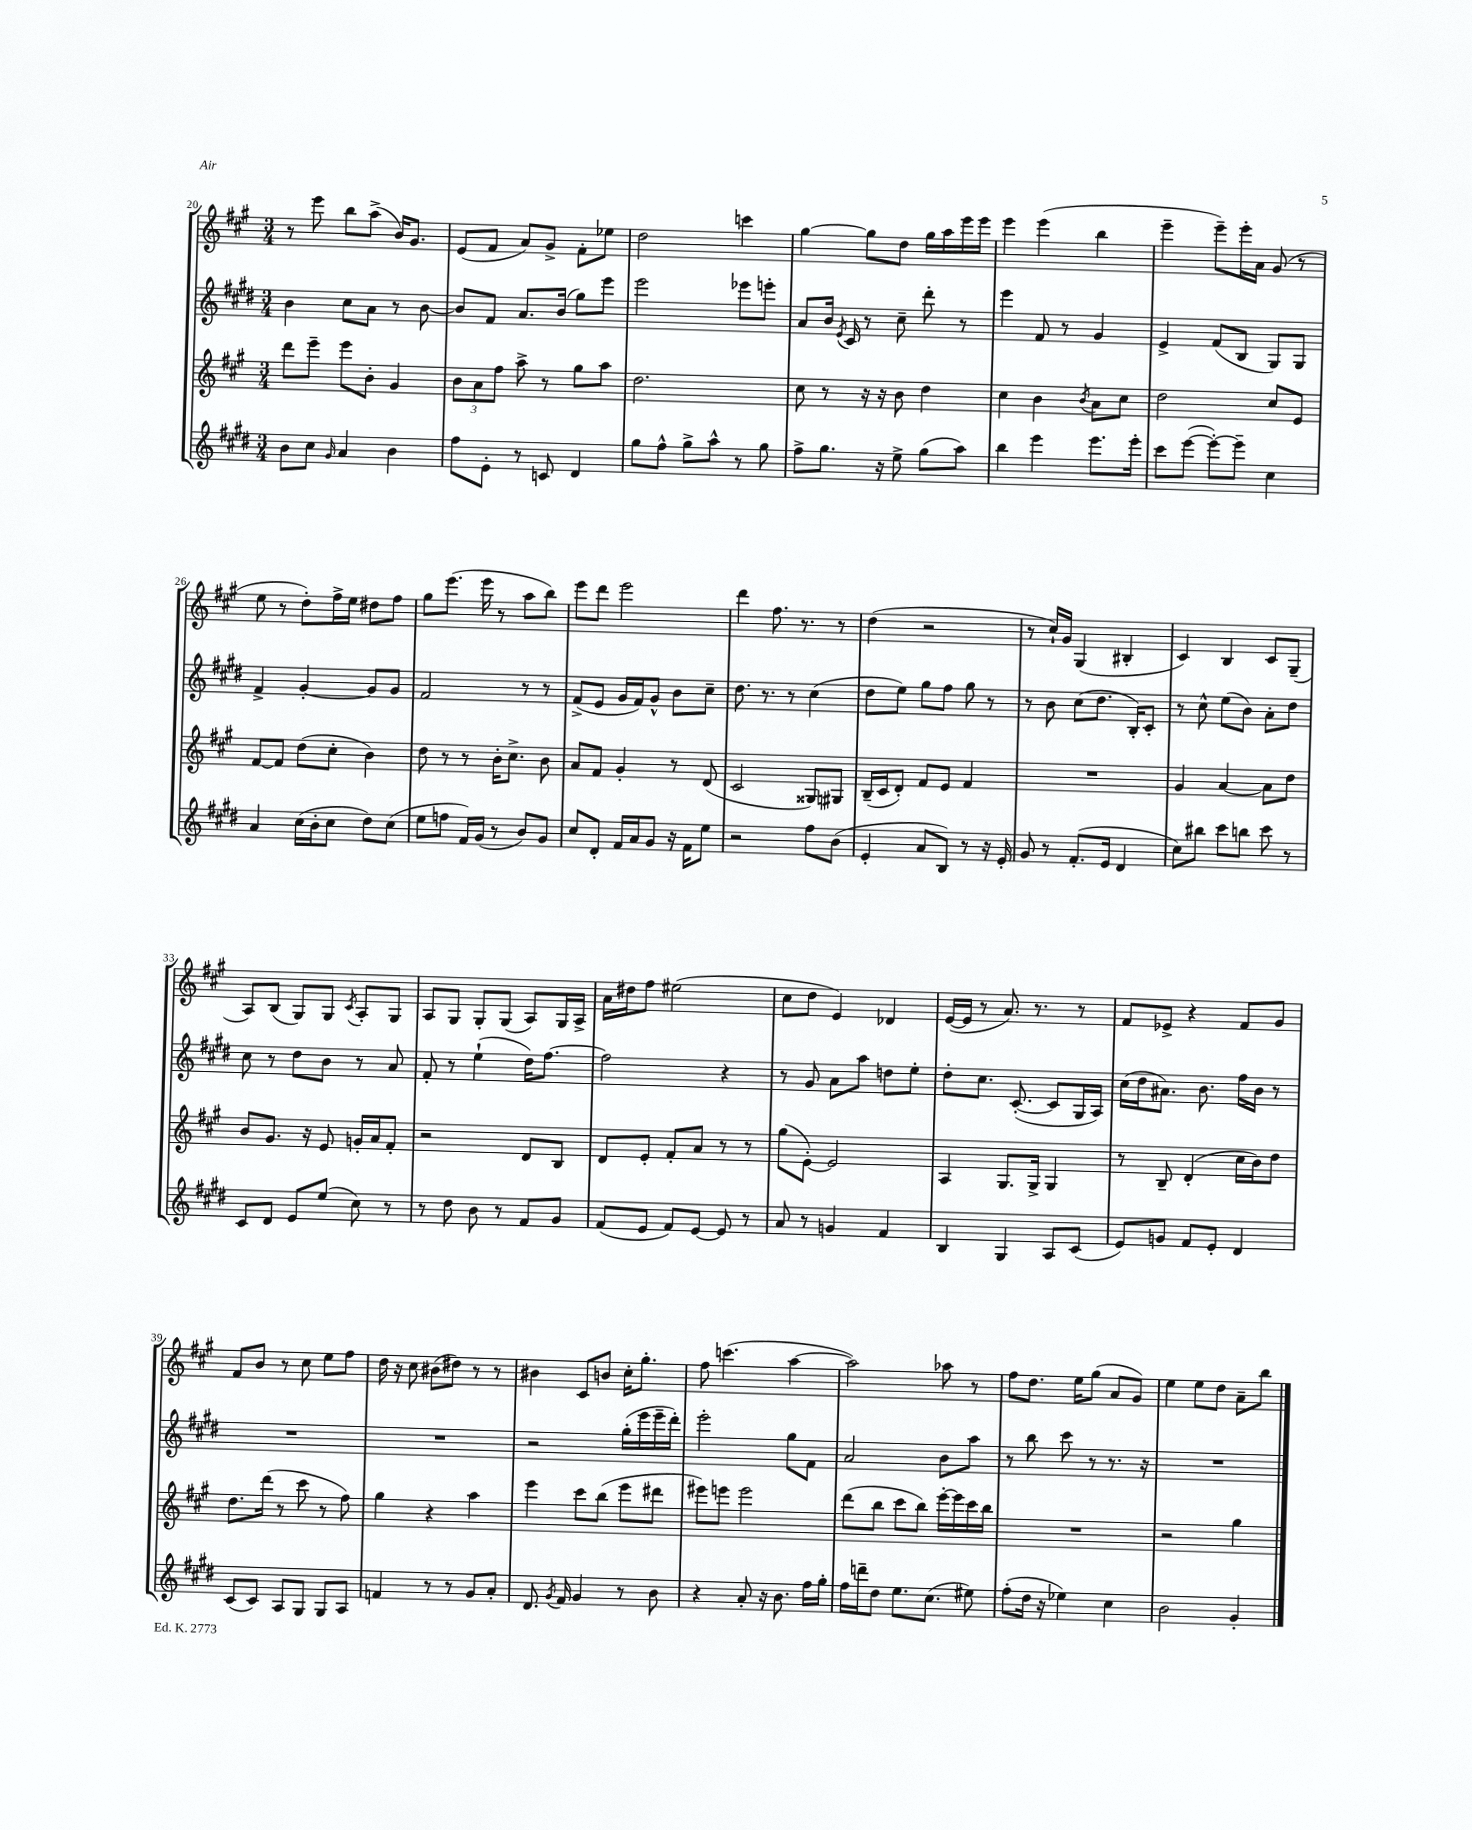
<<
\new StaffGroup <<
\new Staff = "s0" {
    \clef treble \key a \major \numericTimeSignature \time 3/4
    \autoBeamOff r8 e'''8 b''8[ a''8]->( b'16[) gis'8.] |
    e'8[( fis'8] a'8[) gis'8]-> fis'8[-. ees''8] |
    d''2 c'''4 |
    gis''4~ gis''8[ d''8] gis''16[ a''16 e'''16 e'''16] |
    e'''4 e'''4( b''4 |
    e'''4-- e'''8[--) e'''16-. a'16] gis'8( r8 |
    e''8 r8 d''8[-.) fis''16-> e''16] dis''8[ fis''8] |
    gis''8[ e'''8.]( e'''16 r8 a''8[ b''8]) |
    e'''8[ d'''8] e'''2 |
    d'''4 fis''8. r8. r8 |
    d''4( r2 |
    r8 cis''16[-!) gis'16] gis4( bis4-. |
    cis'4) b4 cis'8[ gis8]--( |
    a8[) b8]( gis8[) gis8] \acciaccatura { cis'8 } a8[-. gis8] |
    a8[ gis8] gis8[-. gis8]( a8[) gis16 a16]-> |
    a'16[ dis''16 fis''8] eis''2( |
    cis''8[ d''8] e'4) des'4 |
    e'16[~( e'16] r8 a'8.) r8. r8 |
    fis'8[ ees'8]-> r4 fis'8[ gis'8] |
    fis'8[ b'8] r8 cis''8 e''8[ fis''8] |
    d''16 r16 cis''8 bis'8[( dis''8]) r8 r8 |
    bis'4 cis'8[ b'8] cis''16[-. gis''8.]-. |
    fis''8 c'''4.( a''4~ |
    a''2) aes''8 r8 |
    fis''8[ d''8.] e''16[ gis''8]( a'8[ gis'8]) |
    e''4 e''8[ d''8] a'8[-- b''8] \bar "|." |
}
\new Staff = "s1" {
    \clef treble \key e \major \numericTimeSignature \time 3/4
    \autoBeamOff b'4 cis''8[ a'8] r8 b'8~ |
    b'8[ fis'8] a'8.[ b'16]( gis''8[) e'''8] |
    e'''2 ees'''8[ e'''8]-. |
    a'8[ b'16] \acciaccatura { e'8 } cis'16 r8 cis''8-- dis'''8-. r8 |
    e'''4 fis'8 r8 gis'4 |
    e'4-> fis'8[( b8] gis8[) gis8] |
    fis'4-> gis'4~-. gis'8[ gis'8] |
    fis'2 r8 r8 |
    fis'8[->( e'8] gis'16[ fis'16) gis'8]-^ b'8[ cis''8]-- |
    dis''8. r8. r8 cis''4( |
    dis''8[ e''8]) gis''8[ fis''8] gis''8 r8 |
    r8 b'8 cis''8[( dis''8.] b16[-.) cis'8]-. |
    r8 cis''8-^ e''8[( b'8]) a'8[-. dis''8] |
    cis''8 r8 dis''8[ b'8] r8 a'8 |
    fis'8-. r8 e''4-!( dis''16[) fis''8.]~ |
    fis''2 r4 |
    r8 gis'8 a'8[ a''8] d''8[ e''8]-. |
    dis''8[-. cis''8.] cis'8.~-.( cis'8[ gis16 a16]) |
    cis''16[( dis''16 ais'8.]) b'8. fis''16[ b'16] r8 |
    R2. |
    R2. |
    r2 gis''16[-.( e'''16 e'''16-- dis'''16]-.) |
    e'''2-. gis''8[ fis'8] |
    a'2 b'8[ a''8] |
    r8 b''8 cis'''8 r8 r8. r16 |
    R2. \bar "|." |
}
\new Staff = "s2" {
    \clef treble \key a \major \numericTimeSignature \time 3/4
    \autoBeamOff d'''8[ e'''8]-- e'''8[ b'8]-. gis'4 |
    \tuplet 3/2 { b'8[ a'8 fis''8] } a''8-> r8 gis''8[ a''8] |
    d''2. |
    cis''8 r8 r16 r16 b'8 d''4 |
    cis''4 b'4 \acciaccatura { b'8 } a'8[ cis''8] |
    d''2 cis''8[ e'8] |
    fis'8[~ fis'8] d''8[( cis''8]-. b'4) |
    d''8 r8 r8 b'16[-. cis''8.]-> b'8 |
    a'8[ fis'8] gis'4-. r8 d'8( |
    cis'2 gisis8[) gis8] |
    b16[--( cis'16 d'8]-.) fis'8[ e'8] fis'4 |
    R2. |
    gis'4 a'4~ a'8[ d''8] |
    b'8[ gis'8.] r16 e'8 g'16[-. a'16 fis'8]-. |
    r2 d'8[ b8] |
    d'8[ e'8]-. fis'8[-. a'8] r8 r8 |
    gis''8[( e'8]~-.) e'2 |
    a4 gis8.[ gis16]-> gis4 |
    r8 b8-- d'4-.( cis''16[ b'16) d''8] |
    d''8.[ d'''16]( r8 cis'''8 r8 fis''8) |
    gis''4 r4 a''4 |
    e'''4 cis'''8[ b''8]( e'''8[ dis'''8] |
    eis'''8[) e'''8] e'''2 |
    d'''8[( b''8] cis'''8[ b''8]) e'''16[~-. e'''16 cis'''16 b''16] |
    R2. |
    r2 gis''4 \bar "|." |
}
\new Staff = "s3" {
    \clef treble \key e \major \numericTimeSignature \time 3/4
    \autoBeamOff b'8[ cis''8] \grace { gis'16 } a'4 b'4 |
    fis''8[ e'8]-. r8 c'8 dis'4 |
    gis''8[ fis''8]-^ gis''8[-> a''8]-^ r8 gis''8 |
    fis''8[-> gis''8.] r16 e''8-> gis''8[( a''8]) |
    b''4 e'''4 e'''8.[ e'''16]-. |
    cis'''8[ e'''8]~( e'''8[~-.) e'''8]-- cis''4 |
    a'4 cis''16[( b'16-. cis''8] dis''8[) cis''8]( |
    e''8[ f''8] fis'16[) gis'16]( r8 b'8[) gis'8] |
    cis''8[ dis'8]-. fis'16[ a'16 gis'8] r16 fis'16[ e''8] |
    r2 fis''8[ b'8]( |
    e'4-. a'8[ b8]) r8 r16 e'16-. |
    gis'8 r8 fis'8.[-.( e'16] dis'4 |
    cis''8[) bis''8] cis'''8[ b''8] cis'''8 r8 |
    cis'8[ dis'8] e'8[ e''8]( cis''8) r8 |
    r8 dis''8 b'8 r8 fis'8[ gis'8] |
    fis'8[( e'8] fis'8[) e'8]~ e'8 r8 |
    a'8 r8 g'4 fis'4 |
    b4 gis4 a8[ cis'8]( |
    e'8[) g'8] fis'8[ e'8]-. dis'4 |
    cis'8[( cis'8]) a8[ gis8] gis8[ a8] |
    f'4 r8 r8 gis'8[ a'8]-. |
    dis'8. \acciaccatura { gis'8 } fis'16 gis'4 r8 b'8 |
    r4 a'8-. r16 b'8. fis''16[ gis''16]-. |
    fis''16[ d'''16-- dis''8] e''8.[ cis''8.]( eis''8) |
    fis''8[-.( dis''16] r16 ees''4) cis''4 |
    b'2 gis'4-. \bar "|." |
}
>>
>>
\layout { \context { \Score currentBarNumber = #20 } }
